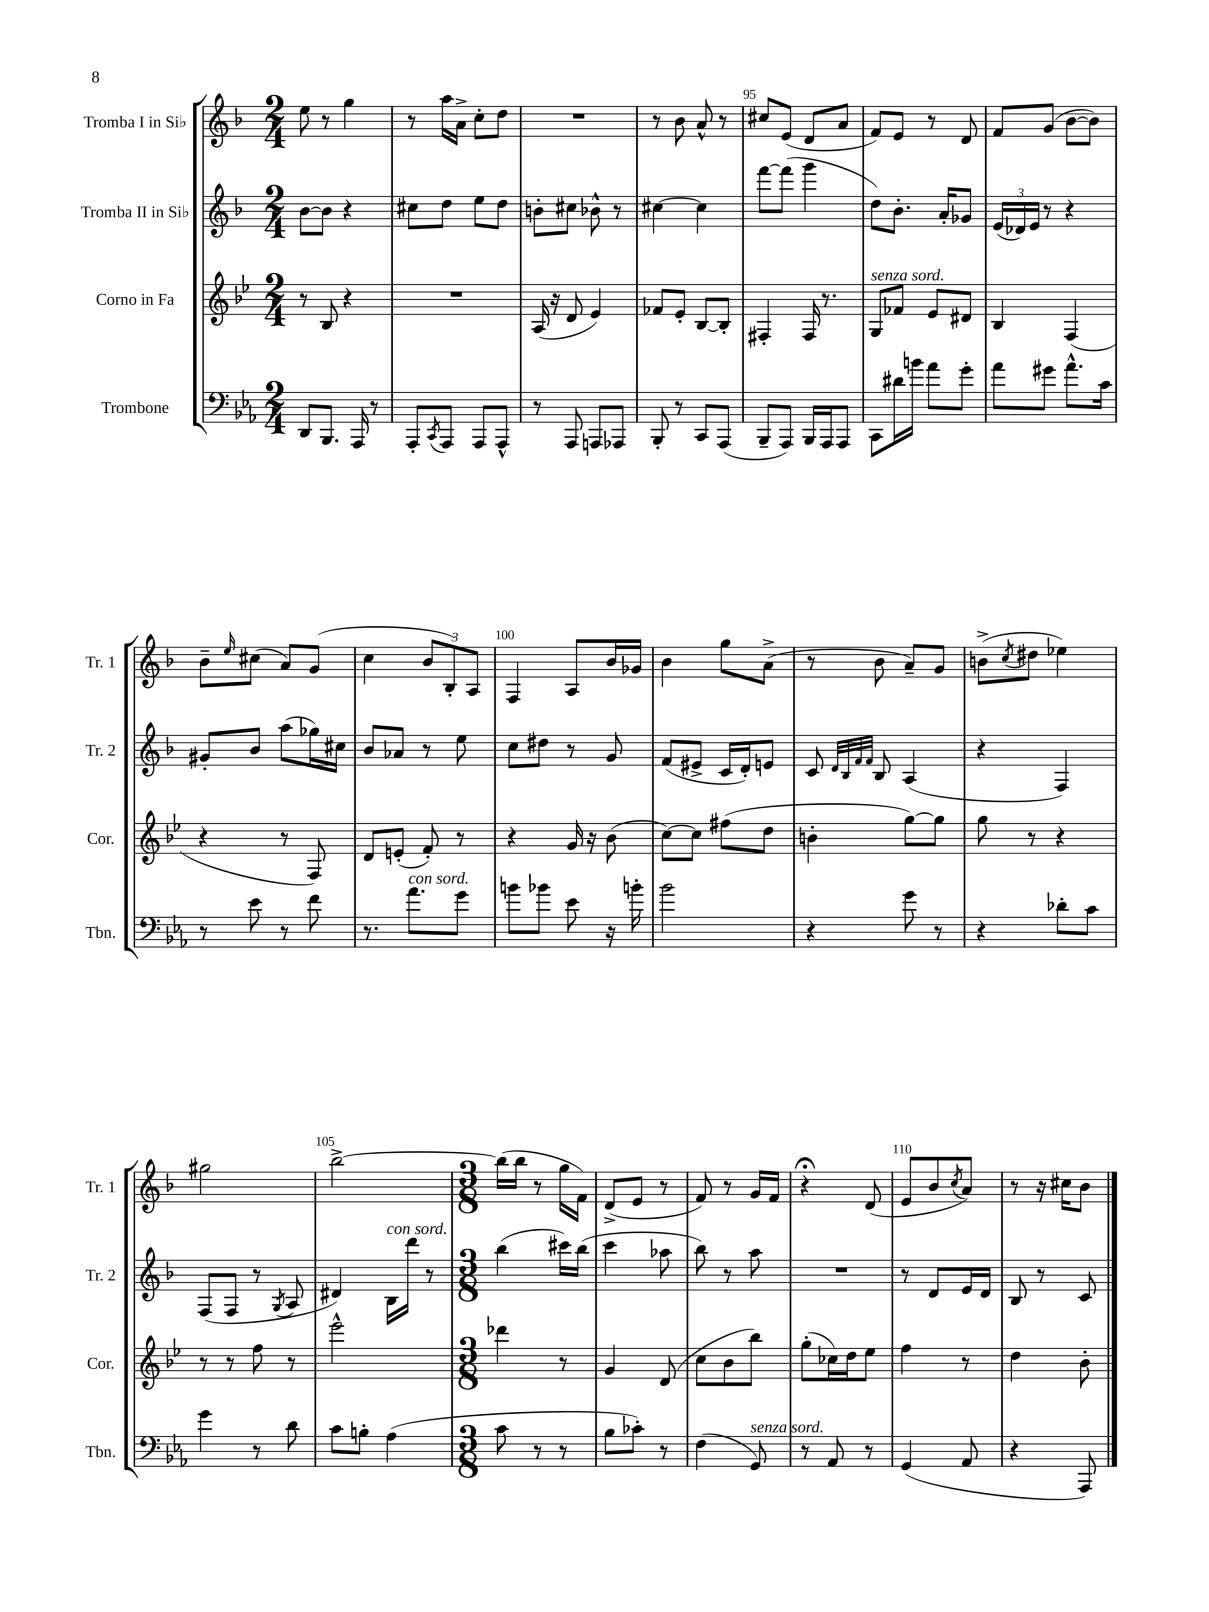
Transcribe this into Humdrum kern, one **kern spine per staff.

**kern	**kern	**kern	**kern
*staff4	*staff3	*staff2	*staff1
*clefF4	*clefG2	*clefG2	*clefG2
*k[b-e-a-]	*k[b-e-]	*k[b-]	*k[b-]
*M2/4	*M2/4	*M2/4	*M2/4
8DD	8r	[8b-	8ee
8.BBB-	8B-	8b-]	8r
.	4r	4r	4gg
16AAA-	.	.	.
8r	.	.	.
=	=	=	=
8AAA-'	2r	8cc#	8r
8qCC	.	.	.
8AAA-	.	8dd	16aa
.	.	.	16a^
8AAA-	.	8ee	8cc'
8AAA-^^	.	8dd	8dd
=	=	=	=
8r	(16A	8b'	2r
.	16r	.	.
8AAA-	8d	8cc#	.
8AAA	4e-)	8b-^^	.
8AAA-	.	8r	.
=	=	=	=
8BBB-'	8f-	[4cc#	8r
8r	8e-'	.	8b-
8CC	[8B-	4cc#]	8a^^
(8AAA-	8B-']	.	8r
=	=	=	=
8BBB-~	4F#'	[8fff	8cc#
8AAA-)	.	(8fff]	(8e
16BBB-	16F#	4ggg	8d
16AAA-	8.r	.	.
8AAA-	.	.	8a
=	=	=	=
8CC	8G	8dd)	8f)
16d#	8f-	8.b-'	8e
16b	.	.	.
8a-	8e-	.	8r
.	.	16a'	.
8g'	8d#	8g-	8d
=	=	=	=
8a-	4B-	(24e	8f
.	.	24d-)	.
.	.	24e	.
8g#	.	8r	(8g
8.a-^^	(4F	4r	[8b-
.	.	.	8b-])
16c	.	.	.
=	=	=	=
8r	4r	8g#'	8b-~
.	.	.	16qqee
8e-	.	8b-	(8cc#
8r	8r	(8aa	8a)
8f	8F)	16gg-)	(8g
.	.	16cc#	.
=	=	=	=
8.r	8d	8b-	4cc
.	(8e'	8a-	.
8.a-	.	.	.
.	8f')	8r	12b-
.	.	.	12B-')
8g	8r	8ee	.
.	.	.	12A
=	=	=	=
8b	4r	8cc	4F
8b-	.	8dd#	.
8e-	16g	8r	8A
.	16r	.	.
16r	(8b-	8g	16b-
16b'	.	.	16g-
=	=	=	=
2b-	[8cc)	(8f	4b-
.	8cc]	8e#^	.
.	(8ff#	16c	8gg
.	.	16d')	.
.	8dd	8e	(8a^
=	=	=	=
4r	4b'	8c	8r
.	.	32qqd	.
.	.	32qqB-	.
.	.	32qqf	.
.	.	32qqf	.
.	.	8B-	8b-
8g	[8gg)	(4A	8a~)
8r	8gg]	.	8g
=	=	=	=
4r	8gg	4r	(8b^
.	.	.	8qcc
.	8r	.	8dd#
8d-'	4r	4F)	4ee-)
8c	.	.	.
=	=	=	=
4g	8r	(8F	2gg#
.	8r	8F	.
8r	8ff	8r	.
.	.	8qG	.
8d	8r	8A	.
=	=	=	=
8c	2eee-^^	4d#)	[2bb-^
8B'	.	.	.
(4A-	.	16B-	.
.	.	16ddd	.
.	.	8r	.
=	=	=	=
*M3/8	*M3/8	*M3/8	*M3/8
8c	4ddd-	(4bb-	(16bb-]
.	.	.	16bb-
8r	.	.	8r
8r	8r	16ccc#)	16gg
.	.	(16bb-	16f)
=	=	=	=
8B-	4g	4ccc	(8d^
8c-')	.	.	8e
8r	(8d	8aa-	8r
=	=	=	=
(4F	8cc	8bb-)	8f)
.	8b-	8r	8r
8GG)	8bb-)	8aa	16g
.	.	.	16f
=	=	=	=
8r	(8gg'	4.r	4r;
8AA-	16cc-)	.	.
.	16dd	.	.
8r	8ee-	.	(8d
=	=	=	=
(4GG	4ff	8r	8e
.	.	8d	8b-
.	.	.	8qcc
8AA-	8r	16e	8a)
.	.	16d	.
=	=	=	=
4r	4dd	8B-	8r
.	.	8r	16r
.	.	.	16cc#
8AAA-)	8b-'	8c	8b-
==	==	==	==
*-	*-	*-	*-
